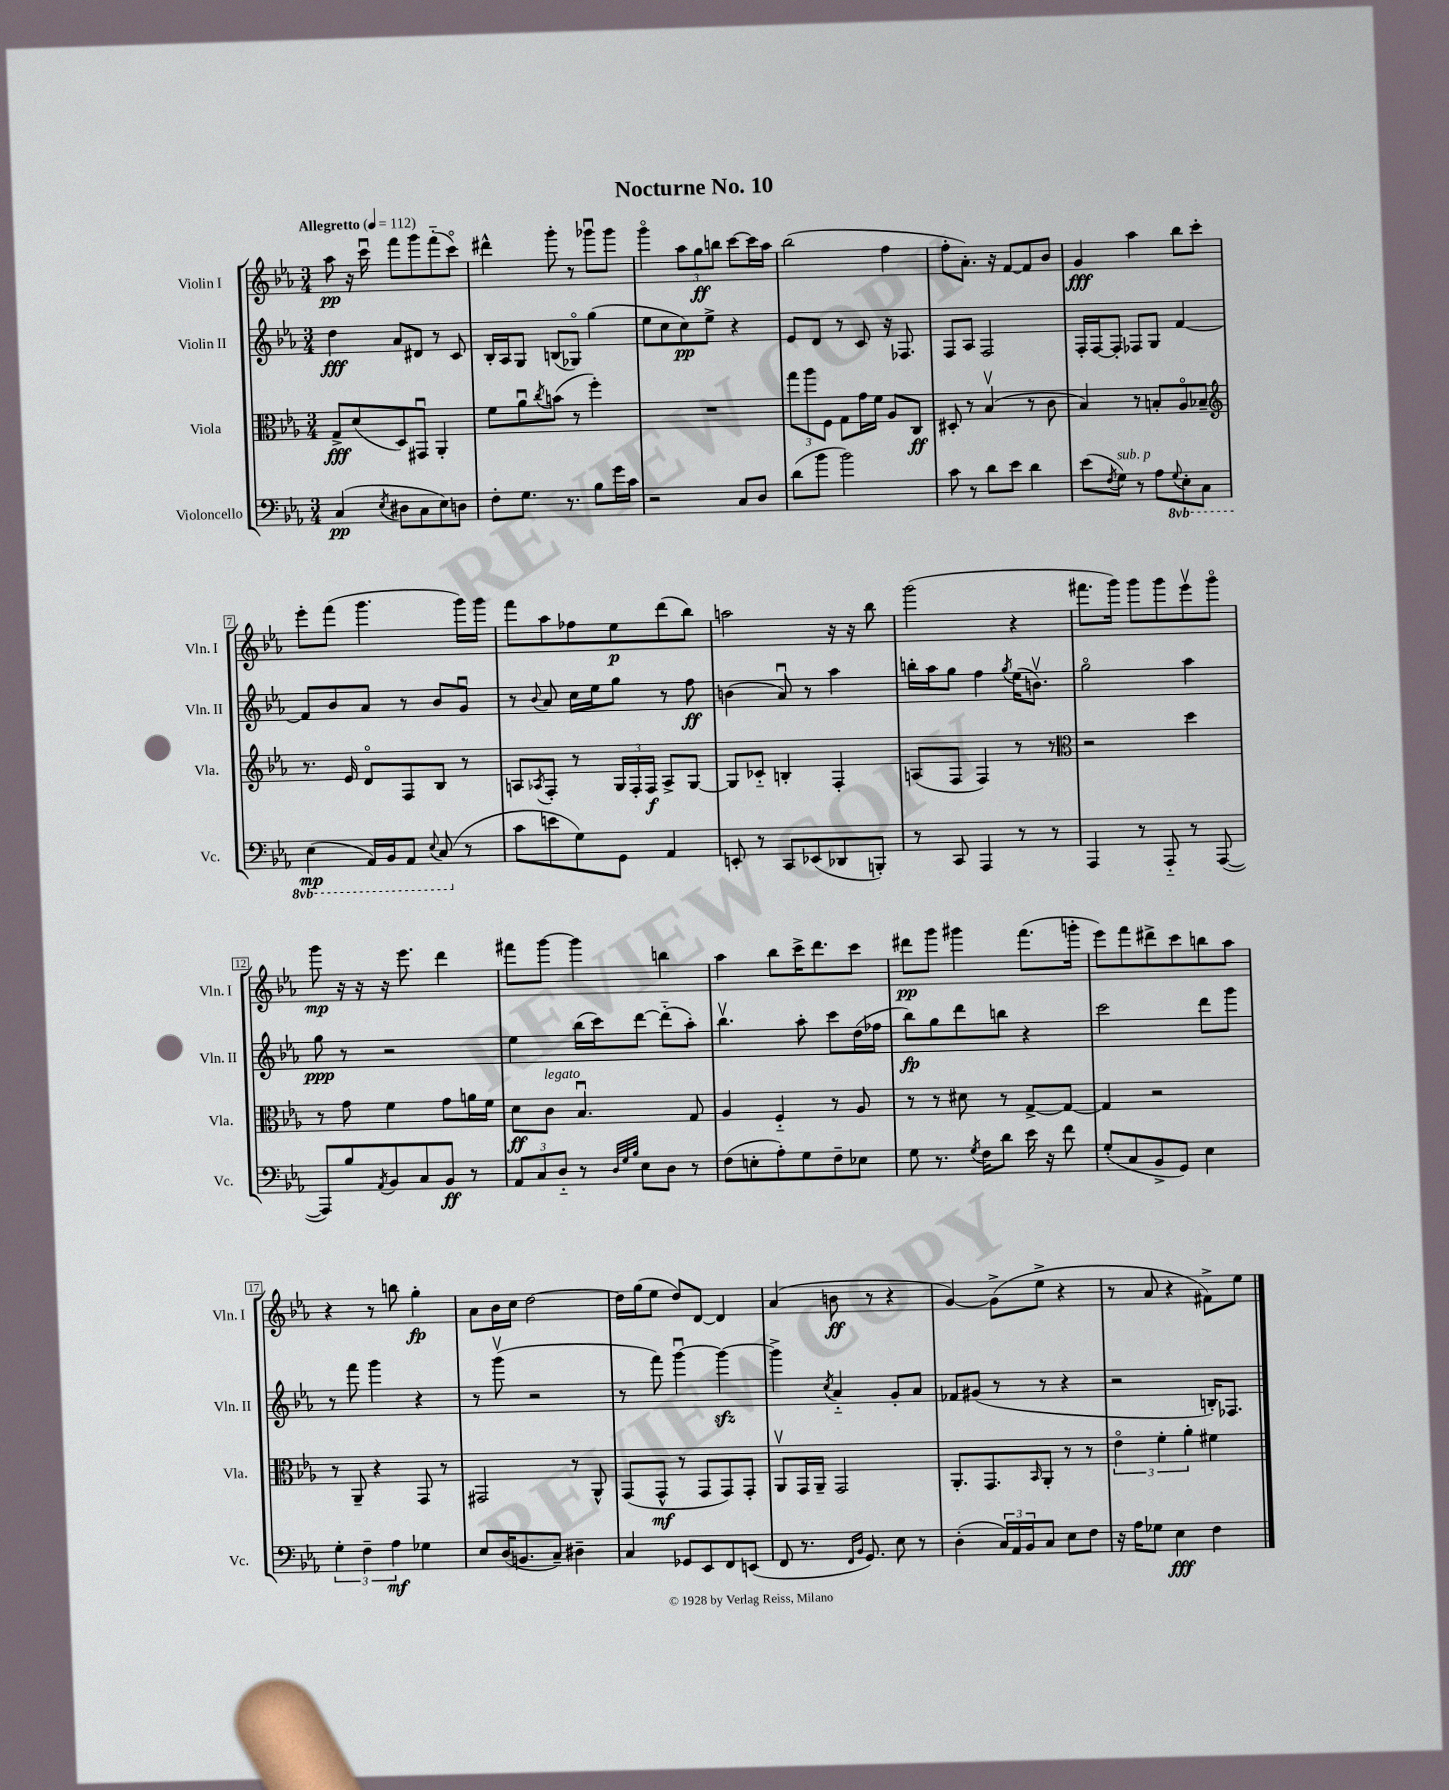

**kern	**kern	**kern	**kern
*staff4	*staff3	*staff2	*staff1
*clefF4	*clefC3	*clefG2	*clefG2
*k[b-e-a-]	*k[b-e-a-]	*k[b-e-a-]	*k[b-e-a-]
*M3/4	*M3/4	*M3/4	*M3/4
*MM112	*MM112	*MM112	*MM112
(4C	8G^	4dd	8aa-
.	(8d	.	16r
.	.	.	16cccu
8qE-	.	.	.
8D#	8D)	8a-	8fff
8C	8GG#u	8d#	8ggg
8E-)	4AA-'	8r	(8fff'~
8D	.	8c	8ccco)
=	=	=	=
8F'	8f	16B-'	4ddd#^^
.	.	16A-	.
8.G	8a-u	8G	.
.	8qcc	.	.
.	(8b	(8B	8ggg'
8.r	.	.	.
.	8r	8G-o)	8r
8B-	4ff')	(4gg	8ggg-u
16g	.	.	8ggg-
16c	.	.	.
=	=	=	=
2r	2.r	8ee-	4gggo
.	.	8cc	.
.	.	8cc)	12aa-
.	.	.	12gg
.	.	8ee-^	.
.	.	.	12bb
8C	.	4r	[8ccc
8D	.	.	16ccc]
.	.	.	16aa-
=	=	=	=
(8d	12gg	8e-	(2bb-
.	12aa-	.	.
8b-	.	8d	.
.	12F	.	.
2b-)	8G	8r	.
.	16g	8c	.
.	16f	.	.
.	8A-	16r	4ff
.	.	8.F-	.
.	8C	.	.
=	=	=	=
8c	8D#'	8F	8ff'
8r	8r	8A-	8.a-')
8d	(4B-v	2F	.
.	.	.	16r
8e-	.	.	[8f
4d	8r	.	8f]
.	8c	.	8b-
=	=	=	=
(8e-	4B-)	16F'	4g
.	.	[16F	.
8qF	.	.	.
8G)	.	8F']	.
8r	8r	8F-	4aa-
8A-	8B'	8G	.
8qqGG	.	.	.
8EE-'	8A-o	[4f	8bb-
8CC	8B-~	.	8ccc'
=	=	=	=
*	*clefG2	*	*
(4EE-	8.r	8f]	8eee-'
.	.	8b-	(8fff
.	16e-	.	.
16AAA-)	8do	8a-	4.ggg
16BBB-	.	.	.
8AAA-	8F	8r	.
8qqEE-	.	.	.
(8CC	8B-	8b-	.
8r	8r	8gu	16ggg)
.	.	.	16ggg
=	=	=	=
8c	8A	8r	8fff
.	8qA-	8qqb-	.
8e	8F'	8a-	8aa-
8G)	8r	16cc	8ff-
.	.	16ee-	.
8GG	24G	8gg	8ee-
.	24F'	.	.
.	24F	.	.
4AA-	8A-^	8r	(8ddd
.	[8G	8ff	8bb-)
=	=	=	=
8EE'	8G]	(4b	2aa
8r	8c-'~	.	.
8CC	4B'	8a-u)	.
(8EE-	.	8r	.
8DD-	4F'	4aa-	16r
.	.	.	16r
8BBB')	.	.	8bb-
=	=	=	=
8r	(8A	16bb'	(2ggg
.	.	16aa-	.
8CC	8F	8gg	.
4AAA-	4F)	4ff	.
.	.	8qgg	.
8r	8r	(16ee-	4r
.	.	8.bv)	.
8r	8r	.	.
=	=	=	=
*	*clefC3	*	*
4AAA-	2r	2ggo	8.fff#
.	.	.	16ggg)
8r	.	.	8ggg
8AAA-'~	.	.	8ggg
8r	4dd	4aa-	8eee-v
([8AAA-	.	.	8gggo
=	=	=	=
8AAA-])	8r	8gg	8ggg
8B-	8g	8r	16r
.	.	.	16r
8qAA-	.	.	.
8BB-	4f	2r	16r
.	.	.	8.eee-
8C	.	.	.
8BB-	8g	.	4ddd
8r	16a	.	.
.	16f	.	.
=	=	=	=
12AA-	8d	4ee-	8fff#
12C	.	.	.
.	8c	.	[8ggg
12D'~	.	.	.
8r	4.B-u	(16bb-	4ggg]
.	.	16ccc)	.
32qqD	.	.	.
32qqG	.	.	.
32qqB-	.	.	.
8E-	.	[8ddd	.
8D	.	(8ddd'~]	4bb
8r	8G	8aa-')	.
=	=	=	=
(8F	4A-	4.bb-v	4aa-
8E'	.	.	.
8A-')	4F'~	.	8bb-
8G	.	8aa-'	16ccc^
.	.	.	8.ddd
8F~	8r	8ccc	.
8E-	8A-	(16dd	8ccc
.	.	16ff-	.
=	=	=	=
8G	8r	8bb-)	8ddd#
8.r	8r	8gg	8ggg
.	8d#	8ddd	4ggg#
8qG	.	.	.
16F	.	.	.
8d	8r	8bb	.
16e-	[8G^	4r	(8.fff
16r	.	.	.
8f	8G_	.	.
.	.	.	16ggg'
=	=	=	=
(8G'	4G]	2ccc	8eee-)
8C	.	.	8fff
8BB-^	2r	.	8ddd#^
8GG)	.	.	8ccc
4E-	.	8ddd	8bb
.	.	8ggg	8aa-
=	=	=	=
6G'	8r	8r	4r
.	8AA-~	8fff	.
6F~	.	.	.
.	4r	4ggg	8r
6A-	.	.	.
.	.	.	8bb
4G-	8GG	4r	4gg'
.	8r	.	.
=	=	=	=
8E-	2GG#	8r	8a-
(16D	.	(8gggv	16b-
8.BB	.	.	16cc
.	.	2r	[2dd
8C~)	.	.	.
4D#~	8r	.	.
.	8AA-^^	.	.
=	=	=	=
4C	(8GG	8r	16dd]
.	.	.	(16gg
.	8GG^^	8fff)	8ee-
8GG-	8r	[4gggu	8dd)
8EE-	8GG	.	[8d
8FF	8GG)	4ggg_	4d]
(8EE	8GG'	.	.
=	=	=	=
8FF	8AA-v	4ggg^]	(4a-
8.r	16GG	.	.
.	16AA-~	.	.
.	.	8qcc	.
.	2GG	4a-'~	8b
16qqFF	.	.	.
16qqBB-	.	.	.
8.GG)	.	.	.
.	.	.	8r
8E-	.	8g'	4r
8r	.	8a-	.
=	=	=	=
(4D'	8.AA-'	8f-	[4g)
.	.	(8g#	.
.	8.GG	.	.
24C)	.	8r	(8g^]
24AA-	.	.	.
24BB-	.	.	.
.	16qqBB-	.	.
8C	8AA-'	8r	8ee-^
8E-	8r	4r	4r
8F	8r	.	.
=	=	=	=
16r	6e-o	2r	8r
16A-	.	.	.
8G-	.	.	8a-
.	6f'	.	.
4E-	.	.	4r
.	6a-'	.	.
4F	4f#	16B')	8f#^)
.	.	8.F-	.
.	.	.	8ee-
==	==	==	==
*-	*-	*-	*-
